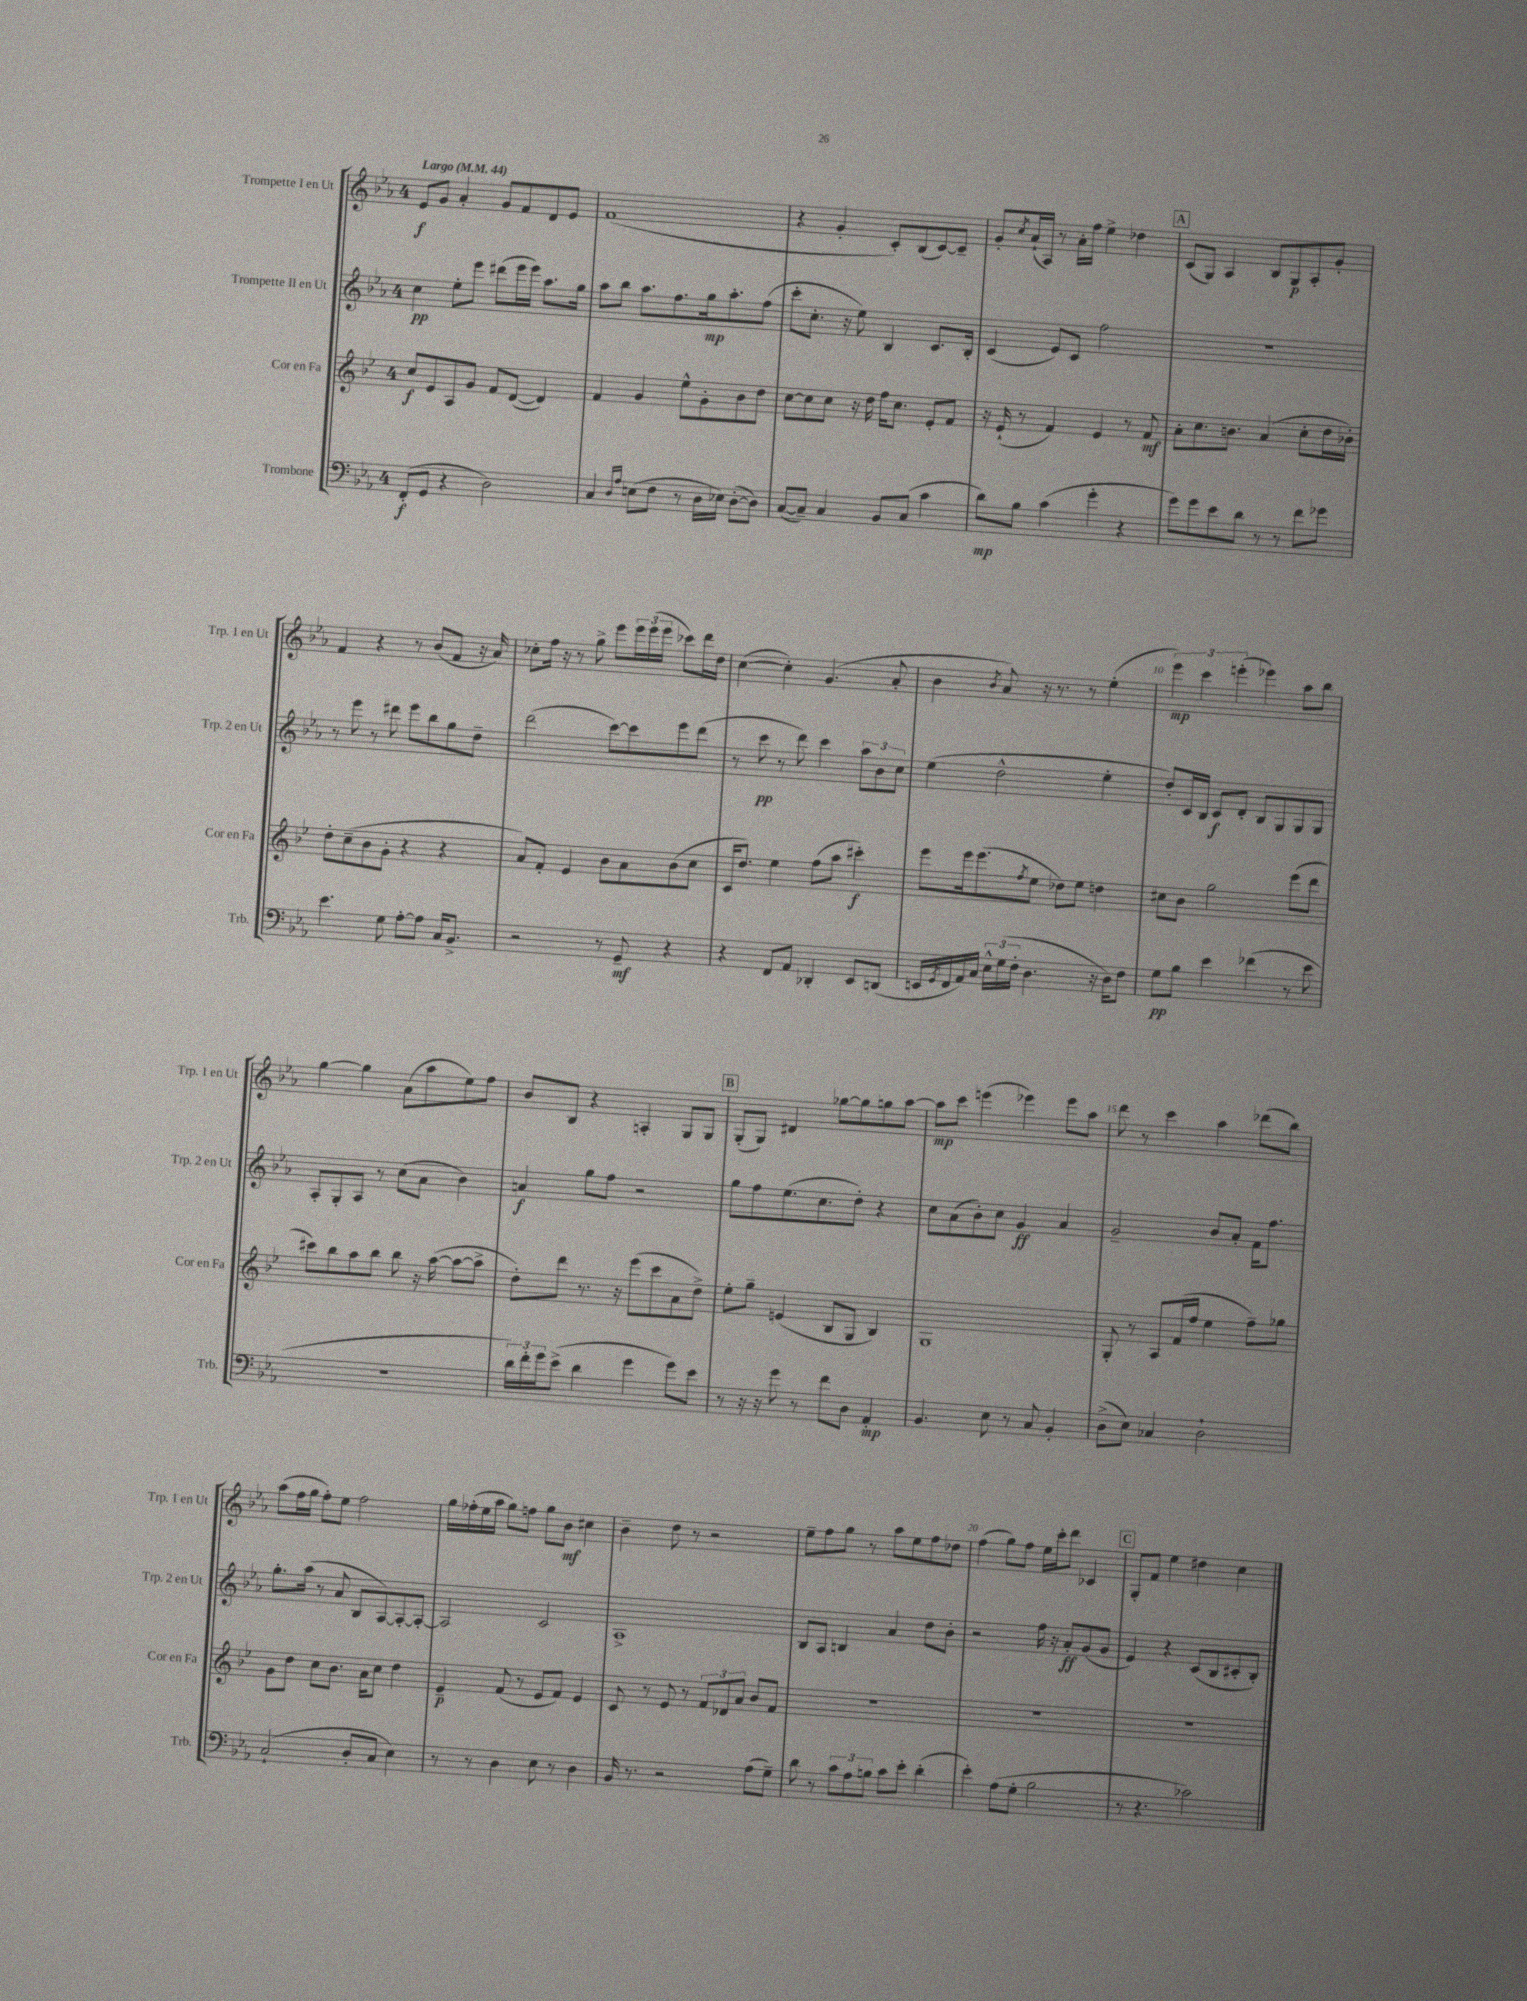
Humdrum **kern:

**kern	**dynam	**kern	**dynam	**kern	**dynam	**kern	**dynam
*part4	*part4	*part3	*part3	*part2	*part2	*part1	*part1
*staff4	*staff4	*staff3	*staff3	*staff2	*staff2	*staff1	*staff1
*I"Trombone	*	*I"Cor en Fa	*	*I"Trompette II en Ut	*	*I"Trompette I en Ut	*
*I'Trb.	*	*I'Cor en Fa	*	*I'Trp. 2 en Ut	*	*I'Trp. 1 en Ut	*
*clefF4	*	*clefG2	*	*clefG2	*	*clefG2	*
*k[b-e-a-]	*	*k[b-e-]	*	*k[b-e-a-]	*	*k[b-e-a-]	*
*M4/4	*	*M4/4	*	*M4/4	*	*M4/4	*
*MM44	*	*MM44	*	*MM44	*	*MM44	*
=1	=1	=1	=1	=1	=1	=1	=1
!	!	!	!	!	!	!LO:TX:a:B:t=Largo	!
(8FF'/L	f	8cc/L	f	4cc\	pp	8e-/L	f
8GG/J	.	8e-/	.	.	.	8g/J	.
4r	.	8A/	.	8ee-'\L	.	4a-'/	.
.	.	8g/J	.	8eee-\J	.	.	.
2D\)	.	8f/L	.	(8ddd#X\L	.	8g/L	.
.	.	([8d/J	.	16eee-\L	.	8f/	.
.	.	.	.	16eee-\JJ)	.	.	.
.	.	4d/])	.	8.aa-\L	.	8d/	.
.	.	.	.	.	.	8e-/J	.
.	.	.	.	16gg\Jk	.	.	.
=2	=2	=2	=2	=2	=2	=2	=2
4C/	.	4f/	.	8aa-\L	.	(1f	.
.	.	.	.	8bb-\J	.	.	.
16qqD/LL	.	.	.	.	.	.	.
16qqA-/JJ	.	.	.	.	.	.	.
(8En\L	.	4g/	.	8.aa-\L	.	.	.
8F\J	.	.	.	.	.	.	.
.	.	.	.	8.ff\	.	.	.
8r	.	8ee-^^\L	.	.	.	.	.
16D\LL	.	8g'\	.	16gg\k	mp	.	.
16E-X\JJ)	.	.	.	8.aa-'\	.	.	.
([8D'\L	.	8b-\	.	.	.	.	.
8D\J])	.	8dd\J	.	(8ff\J	.	.	.
=3	=3	=3	=3	=3	=3	=3	=3
([8C/L	.	[8cc\L	.	8ccc'\L	.	4r	.
8C~/J])	.	8cc\]	.	8.cc'\J	.	.	.
4C/	.	8cc\J	.	.	.	4g'/	.
.	.	.	.	16r	.	.	.
.	.	16r	.	8ee-\)	.	.	.
.	.	16dd\	.	.	.	.	.
8BB-/L	.	16ff\KL	.	4B-/	.	8c'/L)	.
.	.	8.cc\J	.	.	.	.	.
(8C/J	.	.	.	.	.	(8B-/	.
4c\	.	8e-'/L	.	8.c/L	.	[8c/)	.
.	.	8f/J	.	.	.	8c~/J]	.
.	.	.	.	16B-'/Jk	.	.	.
=4	=4	=4	=4	=4	=4	=4	=4
8d\L)	mp	16r	.	(4c/	.	8g'/L	.
.	.	(16e-`/	.	.	.	.	.
.	.	.	.	.	.	8qcc/	.
8B-\J	.	8r	.	.	.	(16a-`/L	.
.	.	.	.	.	.	16A-/JJ)	.
(4c\	.	4f/)	.	8e-/L)	.	8r	.
.	.	.	.	8c/J	.	16a-'\LL	.
.	.	.	.	.	.	16ff\JJ	.
4g'\	.	4e-/	.	2ff\	.	4ee-^\	.
4r	.	8r	.	.	.	4dd-X\	.
.	.	8f/	mf	.	.	.	.
!!LO:REH:place=s1:t=A
=5	=5	=5	=5	=5	=5	=5	=5
8g\L)	.	8a'\L	.	1r	.	(8c/L	.
8g\	.	8.cc\	.	.	.	8G/J)	.
8e-\	.	.	.	.	.	4A-/	.
.	.	8.bn\J	.	.	.	.	.
8d\J	.	.	.	.	.	.	.
8r	.	(4a/	.	.	.	8B-/L	.
8r	.	.	.	.	.	8G/	p
8f\L	.	8cc'\L	.	.	.	8A-'/	.
8g-X\J	.	16dd\L	.	.	.	8g'/J	.
.	.	16b-X'\JJ)	.	.	.	.	.
!!LO:LB:g=z
=6	=6	=6	=6	=6	=6	=6	=6
4.e-\	.	8dd'\L	.	8r	.	4f/	.
.	.	(8cc~\	.	8eee-\	.	.	.
.	.	8b-\	.	8r	.	4r	.
8G\	.	8g'\J	.	8ddd#X\	.	.	.
[8A-'\L	.	4r	.	8eee-\L	.	8r	.
8A-\J]	.	.	.	8bb-\	.	(8b-/L	.
16C/KL	.	4r	.	8gg\	.	8f/J	.
8.BB-^/J	.	.	.	.	.	.	.
.	.	.	.	8dd~\J	.	16r	.
.	.	.	.	.	.	16a-/)	.
=7	=7	=7	=7	=7	=7	=7	=7
2r	.	8a/L)	.	(2ddd\	.	8cc-X'\L	.
.	.	8f'/J	.	.	.	16ff\Jk	.
.	.	.	.	.	.	16r	.
.	.	4e-/	.	.	.	8r	.
.	.	.	.	.	.	8gg^\	.
8r	.	8b-\L	.	[8ccc\L)	.	8eee-\L	.
8GG~/	mf	8a\	.	8ccc\]	.	24eee-\L	.
.	.	.	.	.	.	(24eee-\	.
.	.	.	.	.	.	24eee-\JJ	.
4r	.	(8b-\	.	8eee-\	.	8ccc-X\L)	.
.	.	8cc\J	.	(8ddd\J	.	16ddd\L	.
.	.	.	.	.	.	16dd\JJ	.
=8	=8	=8	=8	=8	=8	=8	=8
4r	.	16c/KL	.	8r	.	([4cc\	.
.	.	8.dd/J)	.	.	.	.	.
.	.	.	.	8ccc\	pp	.	.
8FF/L	.	4ee-\	.	8r	.	4cc'\])	.
8AA-/J	.	.	.	8ddd\)	.	.	.
4DD-X'/	.	(8ff\L	.	4ccc\	.	(4.g/	.
.	.	8aa\J	.	.	.	.	.
8EE-/L	.	4ccc#X'\)	f	12aa-\L	.	.	.
.	.	.	.	12b-\	.	.	.
(8DDn/J	.	.	.	.	.	8a-'/	.
.	.	.	.	12cc\J	.	.	.
=9	=9	=9	=9	=9	=9	=9	=9
16EEn/LL	.	8eee-\L	.	(4ee-\	.	4b-\	.
8qGG/	.	.	.	.	.	.	.
16FF/	.	.	.	.	.	.	.
16AA-/)	.	16eee-\k	.	.	.	.	.
16C/JJ	.	(8.eee-\	.	.	.	.	.
.	.	.	.	.	.	8qb-/	.
24E-^^\LL	.	.	.	2dd^^\	.	8a-/)	.
(24G\	.	.	.	.	.	.	.
24F'\JJ	.	.	.	.	.	.	.
.	.	8qff/	.	.	.	.	.
4.D\	.	8ee-\J	.	.	.	16r	.
.	.	.	.	.	.	8.r	.
.	.	8dd-X\L)	.	.	.	.	.
.	.	8ee-\J	.	.	.	8r	.
16r	.	4ddn\	.	4ee-'\	.	(4ee-'\	.
16D\KL)	.	.	.	.	.	.	.
8F\J	.	.	.	.	.	.	.
=10	=10	=10	=10	=10	=10	=10	=10
8G\L	pp	8cc#X\L	.	8dd'/L)	.	6eee-\)	mp
8B-\J	.	8b-\J	.	16c/L	.	.	.
.	.	.	.	.	.	6ccc\	.
.	.	.	.	16B-/JJ	.	.	.
4e-\	.	2gg\	.	8c/L	f	.	.
.	.	.	.	.	.	(6eeen'\	.
.	.	.	.	8d'/J	.	.	.
(4f-X\	.	.	.	8B-/L	.	4eee-X\)	.
.	.	.	.	8G/	.	.	.
8r	.	(8eee-\L	.	8G/	.	8aa-\L	.
8e-\	.	8ddd\J	.	8G/J	.	8bb-\J	.
!!LO:LB:g=z
=11	=11	=11	=11	=11	=11	=11	=11
1r	.	8ccc#X\L)	.	8A-'/L	.	[4gg\	.
.	.	8bb-\	.	8G'/	.	.	.
.	.	8aa\	.	8A-/J	.	4gg\]	.
.	.	8bb-\J	.	8r	.	.	.
.	.	8bb-\	.	(8cc\L	.	(8a-\L	.
.	.	16r	.	8a-\J	.	8aa-\	.
.	.	([16aa\	.	.	.	.	.
.	.	8aa\L_	.	4b-\)	.	8ee-\)	.
.	.	8aa^\J]	.	.	.	8ff\J	.
=12	=12	=12	=12	=12	=12	=12	=12
24d\LL)	.	8dd'\L)	.	4an/	f	8b-/L	.
24f'\	.	.	.	.	.	.	.
24g\J	.	.	.	.	.	.	.
(8e-^\J	.	8ddd\J	.	.	.	8B-/J	.
4d\	.	8.r	.	8gg\L	.	4r	.
.	.	.	.	8ff\J	.	.	.
.	.	16r	.	.	.	.	.
4g\	.	(8eee-\L	.	2r	.	4An'/	.
.	.	8ccc\	.	.	.	.	.
8g\L)	.	8a\	.	.	.	8G/L	.
8e-\J	.	8dd^\J)	.	.	.	8G/J	.
!!LO:REH:place=s1:t=B
=13	=13	=13	=13	=13	=13	=13	=13
8r	.	8ee-'\L	.	8gg\L	.	(8G'/L	.
16r	.	8gg~\J	.	8ff\	.	8G/J)	.
16r	.	.	.	.	.	.	.
8g\	.	(4en/	.	(8.ee-\	.	4d#X/	.
8r	.	.	.	.	.	.	.
.	.	.	.	8.cc\	.	.	.
8f\L	.	8B-/L	.	.	.	[8gg-X\L	.
8D\J	.	8G/J	.	8dd'\J)	.	8gg-\]	.
4AA-'/	mp	4B-/)	.	4r	.	8ggn\	.
.	.	.	.	.	.	[8aa-\J	.
=14	=14	=14	=14	=14	=14	=14	=14
4.BB-/	.	1G	.	8cc\L	.	8aa-\L]	mp
.	.	.	.	(8a-\	.	8ccc\J	.
.	.	.	.	8b-'\)	.	(4eeen\	.
8E-\	.	.	.	8cc\J	.	.	.
8r	.	.	.	4g/	ff	4eee-X\)	.
8C/	.	.	.	.	.	.	.
4BB-'/	.	.	.	4a-/	.	8eee-\L	.
.	.	.	.	.	.	8aa-\J	.
=15	=15	=15	=15	=15	=15	=15	=15
(8D^\L	.	8G'/	.	2g~/	.	8ddd\	.
8E-\J)	.	8r	.	.	.	8r	.
4C-X/	.	8A/L	.	.	.	4ccc\	.
.	.	(16f/L	.	.	.	.	.
.	.	16ff/JJ	.	.	.	.	.
2D`\	.	4ee-\	.	8b-/L	.	4aa-\	.
.	.	.	.	8a-'/J	.	.	.
.	.	8ff~\L)	.	16f\KL	.	(8ddd-X\L	.
.	.	.	.	8.ff\J	.	.	.
.	.	8gg-X\J	.	.	.	8bb-\J)	.
!!LO:LB:g=z
=16	=16	=16	=16	=16	=16	=16	=16
(2C`/	.	8g\L	.	8.gg'\L	.	(8aa-\L	.
.	.	8dd\J	.	.	.	16ff\L	.
.	.	.	.	(16aa-\Jk	.	16gg\JJ	.
.	.	8cc\L	.	8r	.	8ff'\L)	.
.	.	8.b-\J	.	8a-/	.	8ee-\J	.
8D'/L	.	.	.	8B-/L	.	2ff\	.
.	.	16a\KL	.	.	.	.	.
8C/J	.	8cc\J	.	[8A-/)	.	.	.
4E-\)	.	4dd\	.	8A-'/_	.	.	.
.	.	.	.	8A-'/J_	.	.	.
=17	=17	=17	=17	=17	=17	=17	=17
8r	.	4e-~/	p	2A-/]	.	16gg\LL	.
.	.	.	.	.	.	(16ff-X'\	.
8r	.	.	.	.	.	16ee-\	.
.	.	.	.	.	.	16aa-\JJ	.
4D\	.	(8f/	.	.	.	8gg\L)	.
.	.	8r	.	.	.	8ffn\J	.
8E-\	.	8e-/L	.	2c/	.	8gg\L	.
8r	.	8f/J)	.	.	.	8b-\J	mf
4D\	.	4e-/	.	.	.	4cc#X\	.
=18	=18	=18	=18	=18	=18	=18	=18
16BB-/	.	8c/	.	1A-^	.	4b-~\	.
8.r	.	.	.	.	.	.	.
.	.	8r	.	.	.	.	.
2r	.	8e-/	.	.	.	8dd\	.
.	.	8r	.	.	.	8r	.
.	.	12f/L	.	.	.	2r	.
.	.	12d-X/	.	.	.	.	.
.	.	12a/J	.	.	.	.	.
(8A-\L	.	8b-/L	.	.	.	.	.
8G~\J)	.	8f/J	.	.	.	.	.
=19	=19	=19	=19	=19	=19	=19	=19
8d\	.	1r	.	8B-/L	.	8ee-~\L	.
8r	.	.	.	8A-/J	.	8ff\	.
12c\L	.	.	.	4Bn/	.	8gg\J	.
12A-\	.	.	.	.	.	.	.
.	.	.	.	.	.	8r	.
12Bn\J	.	.	.	.	.	.	.
8c\L	.	.	.	4a-/	.	8aa-\L	.
8e-'\J	.	.	.	.	.	8ee-\	.
(4d'\	.	.	.	8dd\L	.	8ff\	.
.	.	.	.	8b-'\J	.	8dd-X\J	.
=20	=20	=20	=20	=20	=20	=20	=20
4e-'\)	.	1r	.	2r	.	(4ff\	.
(8A-\L	.	.	.	.	.	8gg\L)	.
8G'\J	.	.	.	.	.	8ff\J	.
2B-\	.	.	.	16ff\	.	16ee-\LL	.
.	.	.	.	16r	.	16ccc'\J	.
.	.	.	.	8a-'/L	ff	8ddd\J	.
.	.	.	.	(8g/	.	4c-X/	.
.	.	.	.	8g/J	.	.	.
!!LO:REH:place=s1:t=C
=21	=21	=21	=21	=21	=21	=21	=21
8r	.	1r	.	4e-/)	.	8G'/L	.
4.r	.	.	.	.	.	8f/J	.
.	.	.	.	4r	.	4ee-\	.
2c-X\)	.	.	.	(8c/L	.	4dd#X\	.
.	.	.	.	8B-/	.	.	.
.	.	.	.	8c#X'/	.	4cc\	.
.	.	.	.	8B-'/J)	.	.	.
==	==	==	==	==	==	==	==
*-	*-	*-	*-	*-	*-	*-	*-
